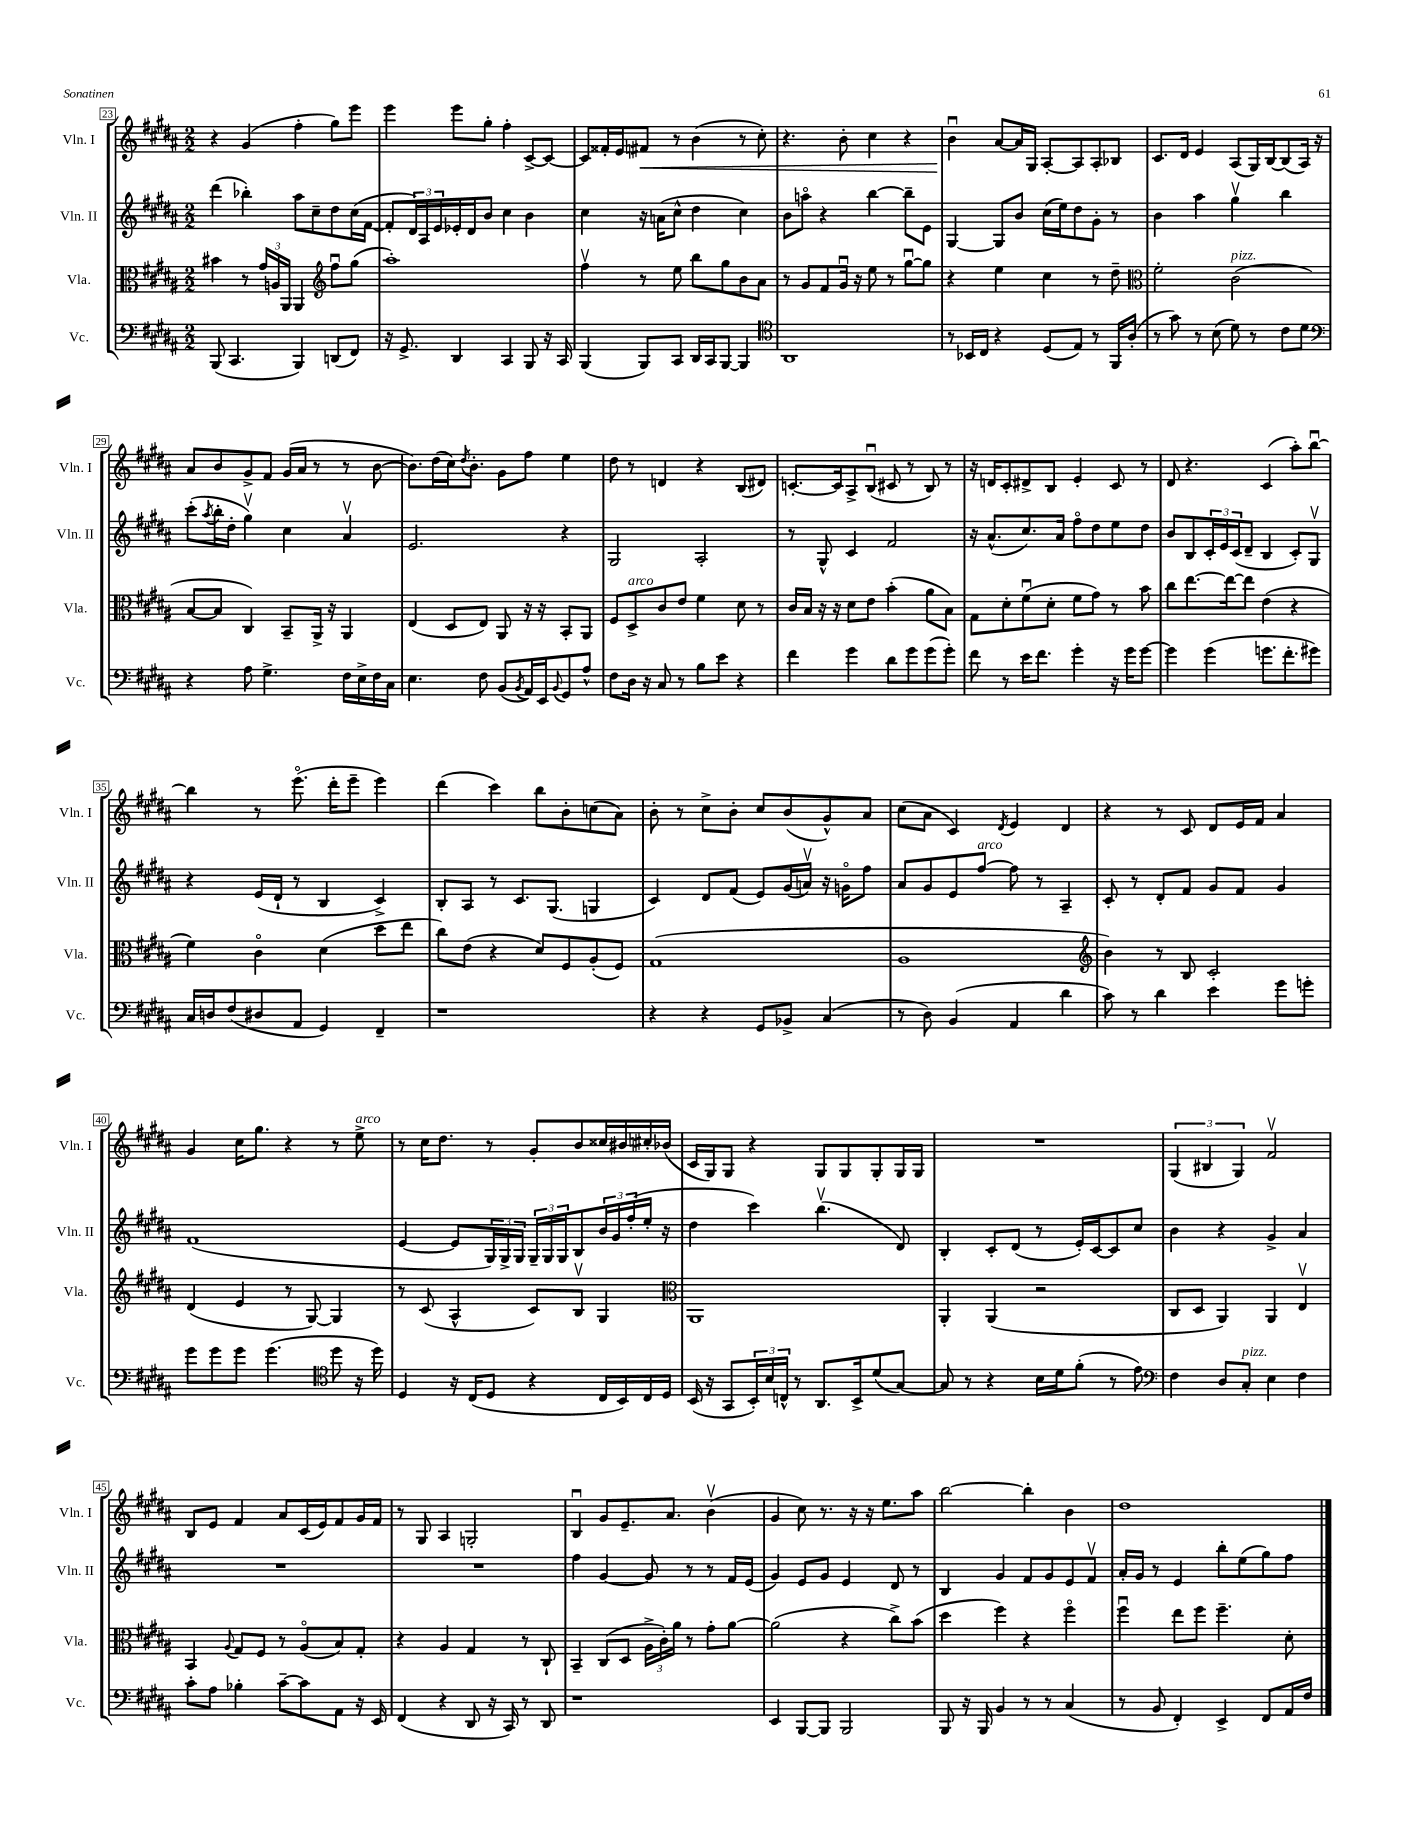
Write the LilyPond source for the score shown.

<<
\new StaffGroup <<
\new Staff = "s0" \with { instrumentName = "Vln. I" shortInstrumentName = "Vln. I" } {
    \clef treble \key b \major \numericTimeSignature \time 2/2
    r4 gis'4( fis''4-. gis''8) e'''8 |
    e'''4 e'''8 gis''8-. fis''4-. cis'8~-> cis'8~ |
    cis'8 fisis'16-. e'16 fis'8\< r8 b'4( r8 cis''8-.) |
    r4. b'8-. cis''4 r4 |
    b'4\downbow\! ais'8~ ais'16 gis16 ais8~-. ais8 ais8-. bes8 |
    cis'8. dis'16 e'4 ais8( gis16) b16~ b8( ais16) r16 |
    ais'8 b'8 gis'8-> fis'8 gis'16( ais'16 r8 r8 b'8~ |
    b'8.) dis''16( cis''16) \acciaccatura { dis''8 } b'8.-. gis'8 fis''8 e''4 |
    dis''8 r8 d'4 r4 b8( dis'8) |
    c'8.~-. c'16 ais8-> b8\downbow( cis'8 r8 b8) r8 |
    r16 d'16 cis'8-. dis'8-> b8 e'4-. cis'8 r8 |
    dis'8 r4. cis'4( ais''8-.) b''8~\downbow |
    b''4 r8 e'''8.\flageolet( dis'''16-. e'''8-- e'''4) |
    dis'''4( cis'''4) b''8 b'8-. c''8( ais'8) |
    b'8-. r8 cis''8-> b'8-. cis''8 b'8( gis'8-^) ais'8 |
    cis''8( ais'8 cis'4) \acciaccatura { dis'8 } e'4 dis'4 |
    r4 r8 cis'8 dis'8 e'16 fis'16 ais'4 |
    gis'4 cis''16 gis''8. r4 r8 e''8->^\markup { \italic "arco" } |
    r8 cis''16 dis''8. r8 gis'8-. b'8 cisis''16 bis'16 cis''16-. bes'16( |
    cis'16 gis16) gis8 r4 gis8 gis8 gis8-. gis16 gis16 |
    R1 |
    \tuplet 3/2 { gis4( bis4 gis4) } fis'2\upbow |
    b8 e'8 fis'4 ais'8 cis'16( e'16) fis'8 gis'16 fis'16 |
    r8 gis8 ais4 g2-. |
    b4\downbow gis'8 e'8.-- ais'8. b'4\upbow( |
    gis'4 cis''8) r8. r16 r16 e''8. ais''8 |
    b''2~ b''4-. b'4 |
    dis''1 \bar "|." |
}
\new Staff = "s1" \with { instrumentName = "Vln. II" shortInstrumentName = "Vln. II" } {
    \clef treble \key b \major \numericTimeSignature \time 2/2
    dis'''4( bes''4-.) ais''8 cis''8-- dis''8 cis''16( fis'16~ |
    fis'8-. \tuplet 3/2 { dis'16) ais16 e'16 } ees'16-. dis'16 b'8 cis''4 b'4 |
    cis''4 r16 a'16( cis''8-^ dis''4 cis''4) |
    b'8 a''8\flageolet r4 b''4~ b''8-- e'8 |
    gis4~ gis8 b'8 cis''16( e''16) dis''8 gis'8-. r8 |
    b'4 ais''4 gis''4\upbow b''4 |
    cis'''8-.( \acciaccatura { ais''8 } b''16-. dis''16-. gis''4\upbow) cis''4 ais'4\upbow |
    e'2. r4 |
    gis2 ais2-. |
    r8 gis8-^ cis'4 fis'2 |
    r16 ais'8.-^( cis''8.) ais'16 fis''8\flageolet dis''8 e''8 dis''8 |
    b'8 b8 \tuplet 3/2 { cis'16-. e'16 cis'16( } dis'8-- b4 cis'8-.) gis8\upbow |
    r4 e'16( dis'16-! r8 b4 cis'4->) |
    b8-. ais8 r8 cis'8. gis8.( g4 |
    cis'4) dis'8 fis'8( e'8) gis'16( a'16\upbow) r16 g'16\flageolet fis''8 |
    ais'8 gis'8 e'8 fis''8~^\markup { \italic "arco" } fis''8 r8 ais4-- |
    cis'8-. r8 dis'8-. fis'8 gis'8 fis'8 gis'4 |
    fis'1( |
    e'4~ e'8 \tuplet 3/2 { gis16) gis16-> gis16 } \tuplet 3/2 { gis16-- gis16 gis16 } b8 \tuplet 3/2 { b'16 gis'16 fis''16-.( } e''16-. r16 |
    dis''4 cis'''4) b''4.\upbow( dis'8) |
    b4-. cis'8-. dis'8( r8 e'16-.) cis'16~ cis'8 cis''8 |
    b'4 r4 gis'4-> ais'4 |
    R1 |
    R1 |
    fis''4 gis'4~ gis'8 r8 r8 fis'16 e'16( |
    gis'4) e'8 gis'8 e'4 dis'8 r8 |
    b4 gis'4 fis'8 gis'8 e'8 fis'8\upbow |
    ais'16-. gis'16 r8 e'4 b''8-. e''8( gis''8) fis''8 \bar "|." |
}
\new Staff = "s2" \with { instrumentName = "Vla." shortInstrumentName = "Vla." } {
    \clef alto \key b \major \numericTimeSignature \time 2/2
    bis'4 r8 \tuplet 3/2 { gis'16 a16 ais,16 } ais,4 \clef treble fis''8\downbow gis''8( |
    ais''1-.) |
    fis''4\upbow r8 e''8 b''8 gis''8 b'8 ais'8 |
    r8 gis'8 fis'8 gis'16\downbow r16 e''8 r8 gis''8~\downbow gis''8 |
    r4 e''4 cis''4 r8 dis''8-- |
    \clef alto fis'2-. cis'2^\markup { \italic "pizz." }( |
    b8~ b8 cis4) b,8-- ais,16-> r16 ais,4 |
    e4( dis8 e8) ais,8 r16 r16 b,8-. ais,8 |
    fis8 dis8->^\markup { \italic "arco" } cis'8 e'8 fis'4 dis'8 r8 |
    cis'16 b16 r16 r16 dis'8 e'8 b'4-.( ais'8 b8) |
    gis8 dis'8-. fis'8\downbow( dis'8-. fis'8 gis'8) r8 b'8 |
    cis''8 e''8.~ e''16~ e''8 e'4( r4 |
    fis'4) cis'4\flageolet dis'4( dis''8 e''8 |
    cis''8) e'8( r4 dis'8) fis8 ais8-.( fis8) |
    gis1( |
    ais1 |
    \clef treble b'4) r8 b8 cis'2-. |
    dis'4( e'4 r8 gis8~) gis4 |
    r8 cis'8( ais4-^ cis'8) b8\upbow gis4 |
    \clef alto ais,1 |
    ais,4-. ais,4( r2 |
    cis8 dis8 ais,4) ais,4 e4\upbow |
    b,4 \appoggiatura { ais8 } gis8 fis8 r8 ais8\flageolet( b8) gis8-. |
    r4 ais4 gis4 r8 cis8-! |
    b,4-- cis8( dis8 \tuplet 3/2 { ais16-> cis'16-.) ais'16 } r8 gis'8-. ais'8~ |
    ais'2( r4 cis''8->) b'8( |
    dis''4 fis''4) r4 fis''4\flageolet |
    fis''4\downbow e''8 fis''8 fis''4.-- dis'8-. \bar "|." |
}
\new Staff = "s3" \with { instrumentName = "Vc." shortInstrumentName = "Vc." } {
    \clef bass \key b \major \numericTimeSignature \time 2/2
    b,,8( cis,4. b,,4) d,8( fis,8) |
    r16 gis,8.-> dis,4 cis,4 b,,8 r16 cis,16 |
    b,,4( b,,8) cis,8 dis,16 cis,16 b,,8~ b,,4 |
    \clef tenor ais,1 |
    r8 bes,16 cis16 r4 dis8( e8) r8 fis,16 ais16-.( |
    r8 gis'8) r8 b8( dis'8) r8 cis'8 dis'8 |
    \clef bass r4 ais8 gis4.-> fis16 e16-> fis16 cis16 |
    e4. fis8 b,8( \acciaccatura { b,8 } ais,16) e,16 \appoggiatura { b,8 } gis,8 ais8-^ |
    fis8 dis16 r16 cis8 r8 b8 e'8 r4 |
    fis'4 gis'4 dis'8 gis'8 gis'8( gis'8-.) |
    fis'8 r8 e'16 fis'8. gis'4-. r16 gis'16 gis'8~ |
    gis'4 gis'4( g'8. fis'8.-. gis'8) |
    cis16 d16 fis8( dis8 ais,8 gis,4) fis,4-- |
    r1 |
    r4 r4 gis,8 bes,8-> cis4( |
    r8 dis8) b,4( ais,4 dis'4 |
    cis'8) r8 dis'4 e'4 gis'8 g'8-. |
    gis'8 gis'8 gis'8 gis'4.( \clef tenor dis''8 r16 dis''16) |
    dis4 r16 cis16( dis8 r4 cis16 b,16) cis16 dis16 |
    b,16( r16 gis,8 \tuplet 3/2 { b,16-.) b16 c16-^ } r8 ais,8. b,16-> dis'8( gis8~) |
    gis8 r8 r4 b16 dis'16 fis'8-.( r8 e'8) |
    \clef bass fis4 dis8 cis8-.^\markup { \italic "pizz." } e4 fis4 |
    cis'8-. ais8 bes4-. cis'8~-- cis'8 ais,8 r16 e,16 |
    fis,4( r4 dis,8 r16 cis,16) r8 dis,8 |
    r1 |
    e,4 b,,8~ b,,8 b,,2 |
    b,,8 r16 b,,16 b,4 r8 r8 cis4( |
    r8 b,8 fis,4-.) e,4-> fis,8 ais,16 fis16 \bar "|." |
}
>>
>>
\layout { \context { \Score currentBarNumber = #23 \override BarNumber.stencil = #(make-stencil-boxer 0.1 0.3 ly:text-interface::print) } }
